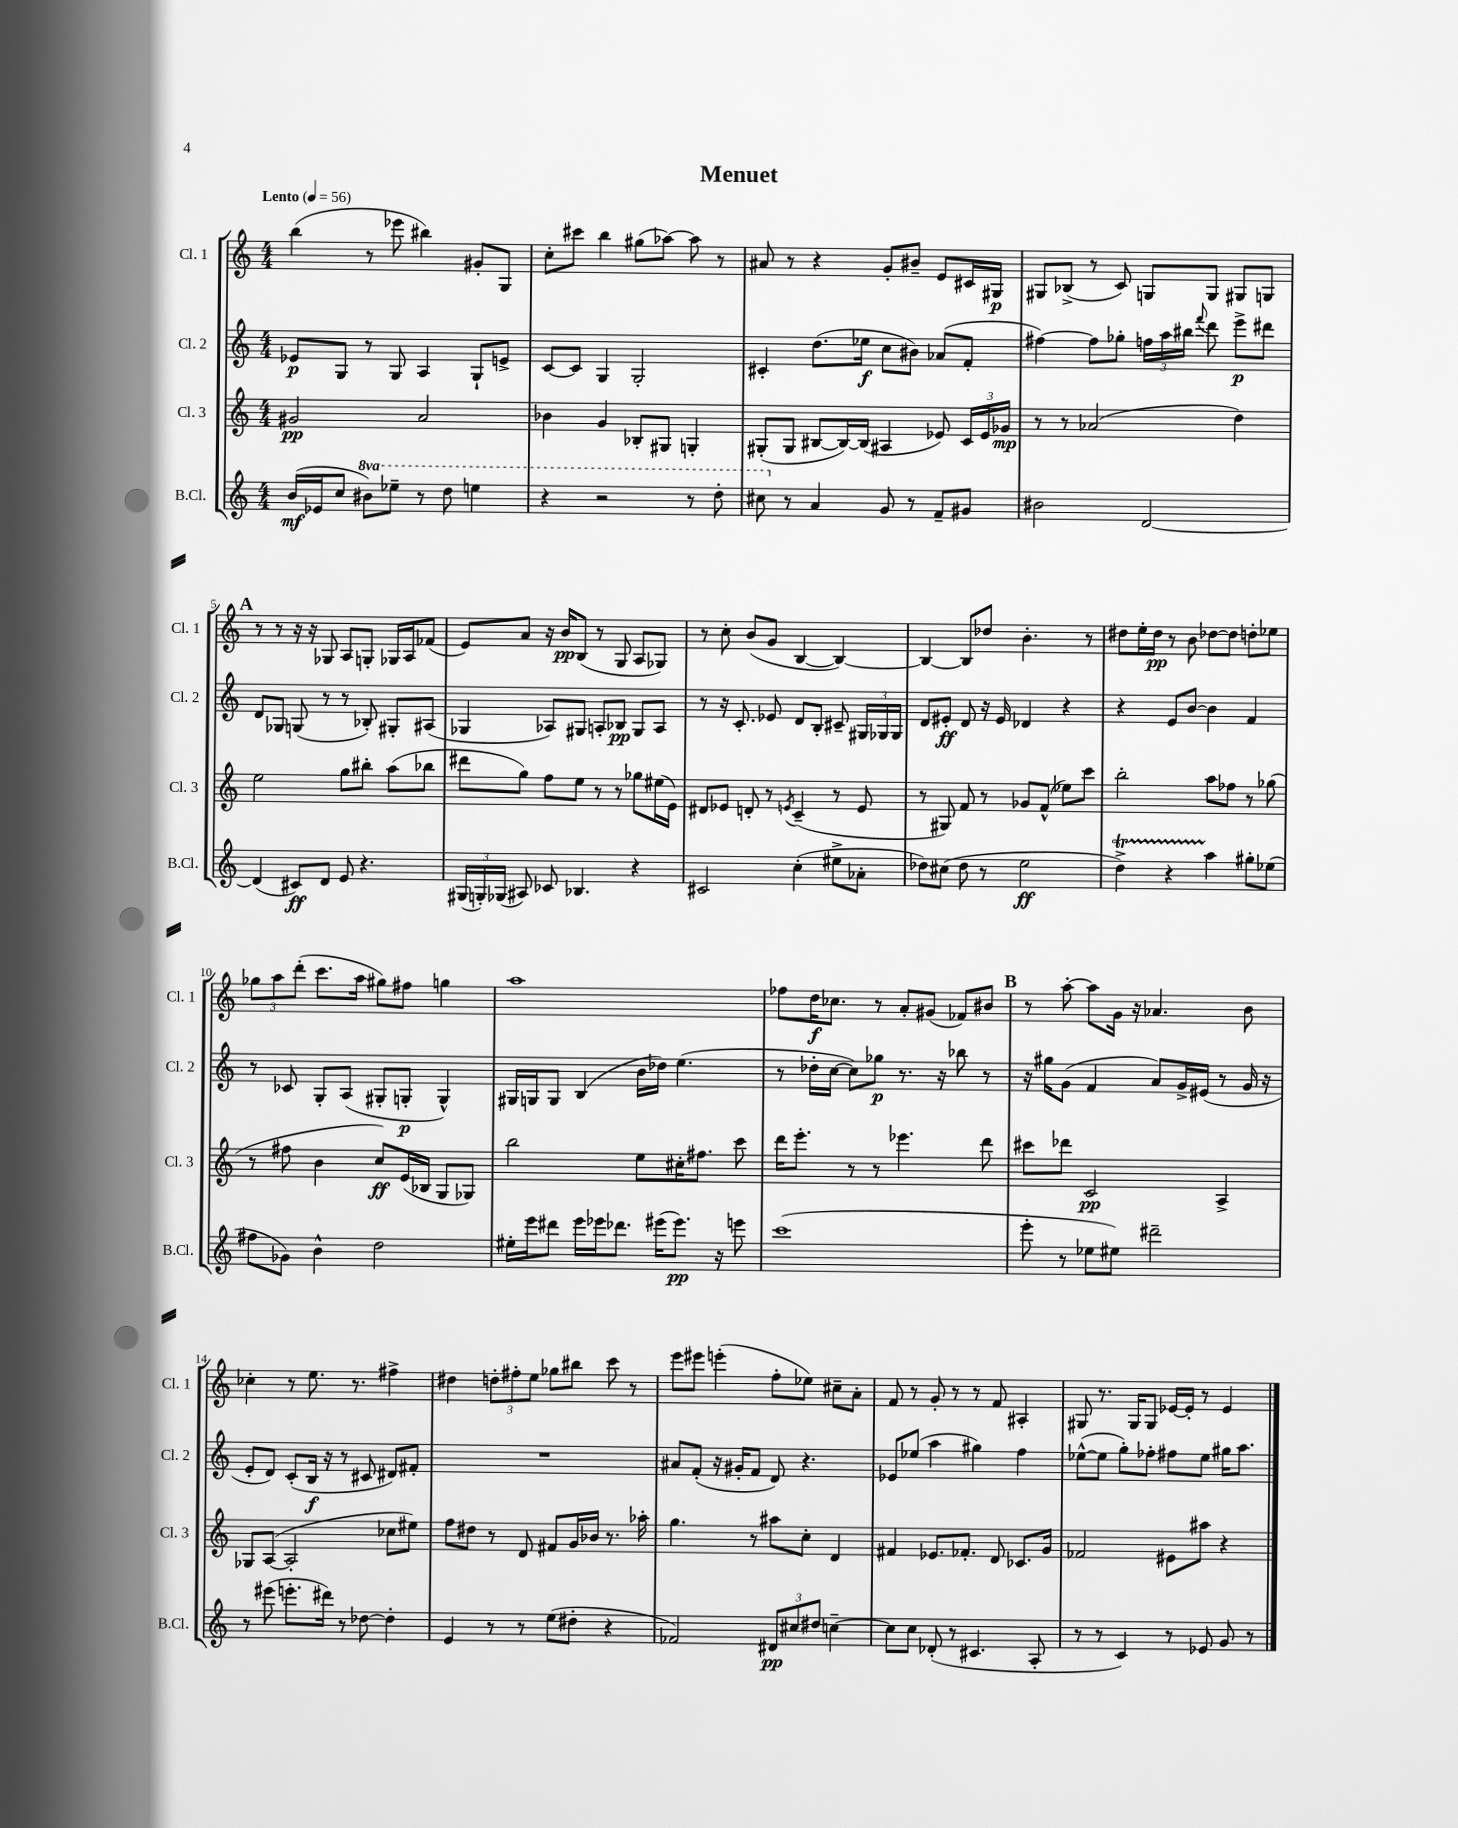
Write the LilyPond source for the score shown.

\header { title = "Menuet" }
<<
\new StaffGroup <<
\new Staff = "s0" \with { instrumentName = "Cl. 1" shortInstrumentName = "Cl. 1" } {
    \clef treble \key c \major \numericTimeSignature \time 4/4 \tempo "Lento" 4 = 56
    \autoBeamOff b''4( r8 ees'''8 bis''4) gis'8[-. g8] |
    c''8[-. cis'''8] b''4 gis''8[( aes''8]~) aes''8 r8 |
    ais'8 r8 r4 g'8[-. bis'8]-- e'8[ cis'16 gis16]\p |
    gis8[ bes8]->( r8 c'8) g8[ g8] gis8[ g8] |
    \mark \markup { \bold "A" } r8 r8 r16 r16 ges8 a8[ g8]-. ges16[ a16 fes'8]( |
    e'8[) a'8] r16 b'16[\pp b8]( r8 g8 a8[ ges8]) |
    r8 c''8-. b'8[( g'8] b4~ b4~) |
    b4~ b8[ des''8] b'4.-. r8 |
    dis''8[ e''16-. dis''16]\pp r8 b'8 des''8[~ des''8] d''8[-. ees''8] |
    \tuplet 3/2 { ges''8[ a''8 d'''8]-.( } c'''8.[ a''16] gis''8[) fis''8] g''4 |
    a''1 |
    fes''8[ d''16\f ces''8.] r8 a'8[-. gis'8]( fes'8[) bis'8] |
    \mark \markup { \bold "B" } r8 a''8~-. a''8[ g'16] r16 aes'4. b'8 |
    ces''4-. r8 e''8. r8. fis''4-> |
    dis''4 \tuplet 3/2 { d''8[-. fis''8-. e''8] } ges''8[ bis''8] c'''8 r8 |
    e'''8[ eis'''8] e'''4-.( f''8[-. ees''8]) cis''8[-- a'8]-. |
    f'8 r8 g'8-. r8 r8 f'8 ais4-. |
    gis8 r8. gis16[ gis8] ees'16[~ ees'16]-. r8 ees'4 \bar "|." |
}
\new Staff = "s1" \with { instrumentName = "Cl. 2" shortInstrumentName = "Cl. 2" } {
    \clef treble \key c \major \numericTimeSignature \time 4/4
    \autoBeamOff ees'8[\p g8] r8 g8 a4 g8[-! e'8]-> |
    c'8[~ c'8] g4 g2-. |
    cis'4-. d''8.[( ees''16]\f c''8[ bis'8]) aes'8[( f'8]-. |
    fis''4~) fis''8[ ges''8]-. \tuplet 3/2 { f''16[ a''16 bis''16] } \appoggiatura { f'''8 } d'''8 e'''8[->\p dis'''8] |
    \mark \markup { \bold "A" } d'8[ ges8] g8( r8 r8 bes8-.) gis8[-. ais8]( |
    ges4 aes8[) gis8] a8[-. bes8]\pp gis8[ a8] |
    r8 r16 c'8.-. ees'8 d'8[ b8]-. cis'8-- \tuplet 3/2 { gis16[ ges16 ges16] } |
    d'8[ eis'8]-.\ff d'8 r16 eis'16 des'4 r4 |
    r4 e'8[ b'8]~ b'4 f'4 |
    r8 ces'8 g8[-. a8]( gis8[-. g8]-.\p g4-^) |
    gis16[ g16 g8] b4( b'16[ des''16]) e''4.( |
    r8 des''16[-. c''16]~ c''8[) ges''8]\p r8. r16 bes''8 r8 |
    \mark \markup { \bold "B" } r16 gis''16[ g'8]( f'4 a'8[) g'16-> eis'16]( r8 g'16 r16 |
    e'8[-. d'8]) c'8[-.( b16]\f r16 r8 cis'8 dis'8[) fis'8]-. |
    R1 |
    ais'8[ f'8]-.( r16 gis'16[-. f'8] d'8) r4. |
    ees'8[ ees''8]( a''4 gis''4) f''4 |
    ees''8[~-^( ees''8] g''8[-.) fes''8]-. fis''8[ ees''8] gis''16[ a''8.] \bar "|." |
}
\new Staff = "s2" \with { instrumentName = "Cl. 3" shortInstrumentName = "Cl. 3" } {
    \clef treble \key c \major \numericTimeSignature \time 4/4
    \autoBeamOff gis'2\pp a'2 |
    bes'4 g'4 bes8[-. gis8] g4-. |
    gis8[-.( gis8] bis8[~ bis16~) bis16]( ais4 ees'8) \tuplet 3/2 { c'16[ ees'16 ges'16]\mp } |
    r8 r8 aes'2( d''4) |
    \mark \markup { \bold "A" } e''2 g''8[ bis''8]-. a''8[( bes''8] |
    dis'''8[ g''8]) f''8[ e''8] r8 r8 ges''8[ eis''16( e'16]) |
    dis'8[ ees'8] d'8-. r8 \acciaccatura { e'8 } c'4--( r8 e'8 |
    r8 gis8) f'8 r8 ges'8[ f'8]-^( ees''8[) c'''8] |
    b''2-. a''8[ fes''8] r8 ges''8( |
    r8 fis''8 b'4 c''8[\ff) e'16( bes16] g8[ ges8]) |
    b''2 e''8[ cis''16-. fis''8.] c'''8 |
    d'''16[ e'''8.]-. r8 r8 ees'''4. d'''8 |
    \mark \markup { \bold "B" } cis'''8[ des'''8] c'2\pp a4-> |
    ges8[ a8]~( a2-. ces''8[ eis''8]) |
    f''8[ dis''8] r8 d'8 fis'8[ g'16 bes'16] r8. aes''16-. |
    g''4. r8 ais''8[ c''8]-. d'4 |
    fis'4 ees'8.[ fes'8.]-. d'8 ces'8.[ g'16] |
    fes'2 eis'8[ ais''8] r4 \bar "|." |
}
\new Staff = "s3" \with { instrumentName = "B.Cl." shortInstrumentName = "B.Cl." } {
    \clef treble \key c \major \numericTimeSignature \time 4/4 \set Staff.ottavationMarkups = #ottavation-simple-ordinals
    \autoBeamOff b'16[\mf( ees'16 c''8] \ottava #1 bis''8[) ees'''8]-- r8 d'''8 e'''4 |
    r4 r2 r8 d'''8-. |
    cis'''8 \ottava #0 r8 a'4 g'8 r8 f'8[-- gis'8] |
    bis'2 d'2~ |
    \mark \markup { \bold "A" } d'4( cis'8[\ff) d'8] e'8 r4. |
    \tuplet 3/2 { gis16[( g16-.) ges16]( } ais8) ces'8 bes4. r4 |
    cis'2 c''4-.( eis''8[-> aes'8]-. |
    des''8[) cis''8]( des''8 r8 e''2\ff |
    d''4->\startTrillSpan) r4 a''4\stopTrillSpan gis''8[-. ees''8]( |
    fis''8[ ges'8]) b'4-^ d''2 |
    eis''16[-. e'''16 dis'''8] e'''16[ ees'''16 des'''8.] eis'''16[( eis'''8.]\pp) r16 e'''8 |
    c'''1( |
    \mark \markup { \bold "B" } e'''8-. r8 ees''8[ eis''8]) dis'''2-- |
    r8 eis'''8( e'''8.[-. dis'''16]) r8 des''8~ des''4-. |
    e'4 r8 r8 e''8[( dis''8]-. r4 |
    fes'2) \tuplet 3/2 { dis'8[\pp cis''8 dis''8] } c''4~-- |
    c''8[ c''8] des'8-.( r8 cis'4. a8-. |
    r8 r8 c'4) r8 ees'8 g'8 r8 \bar "|." |
}
>>
>>
